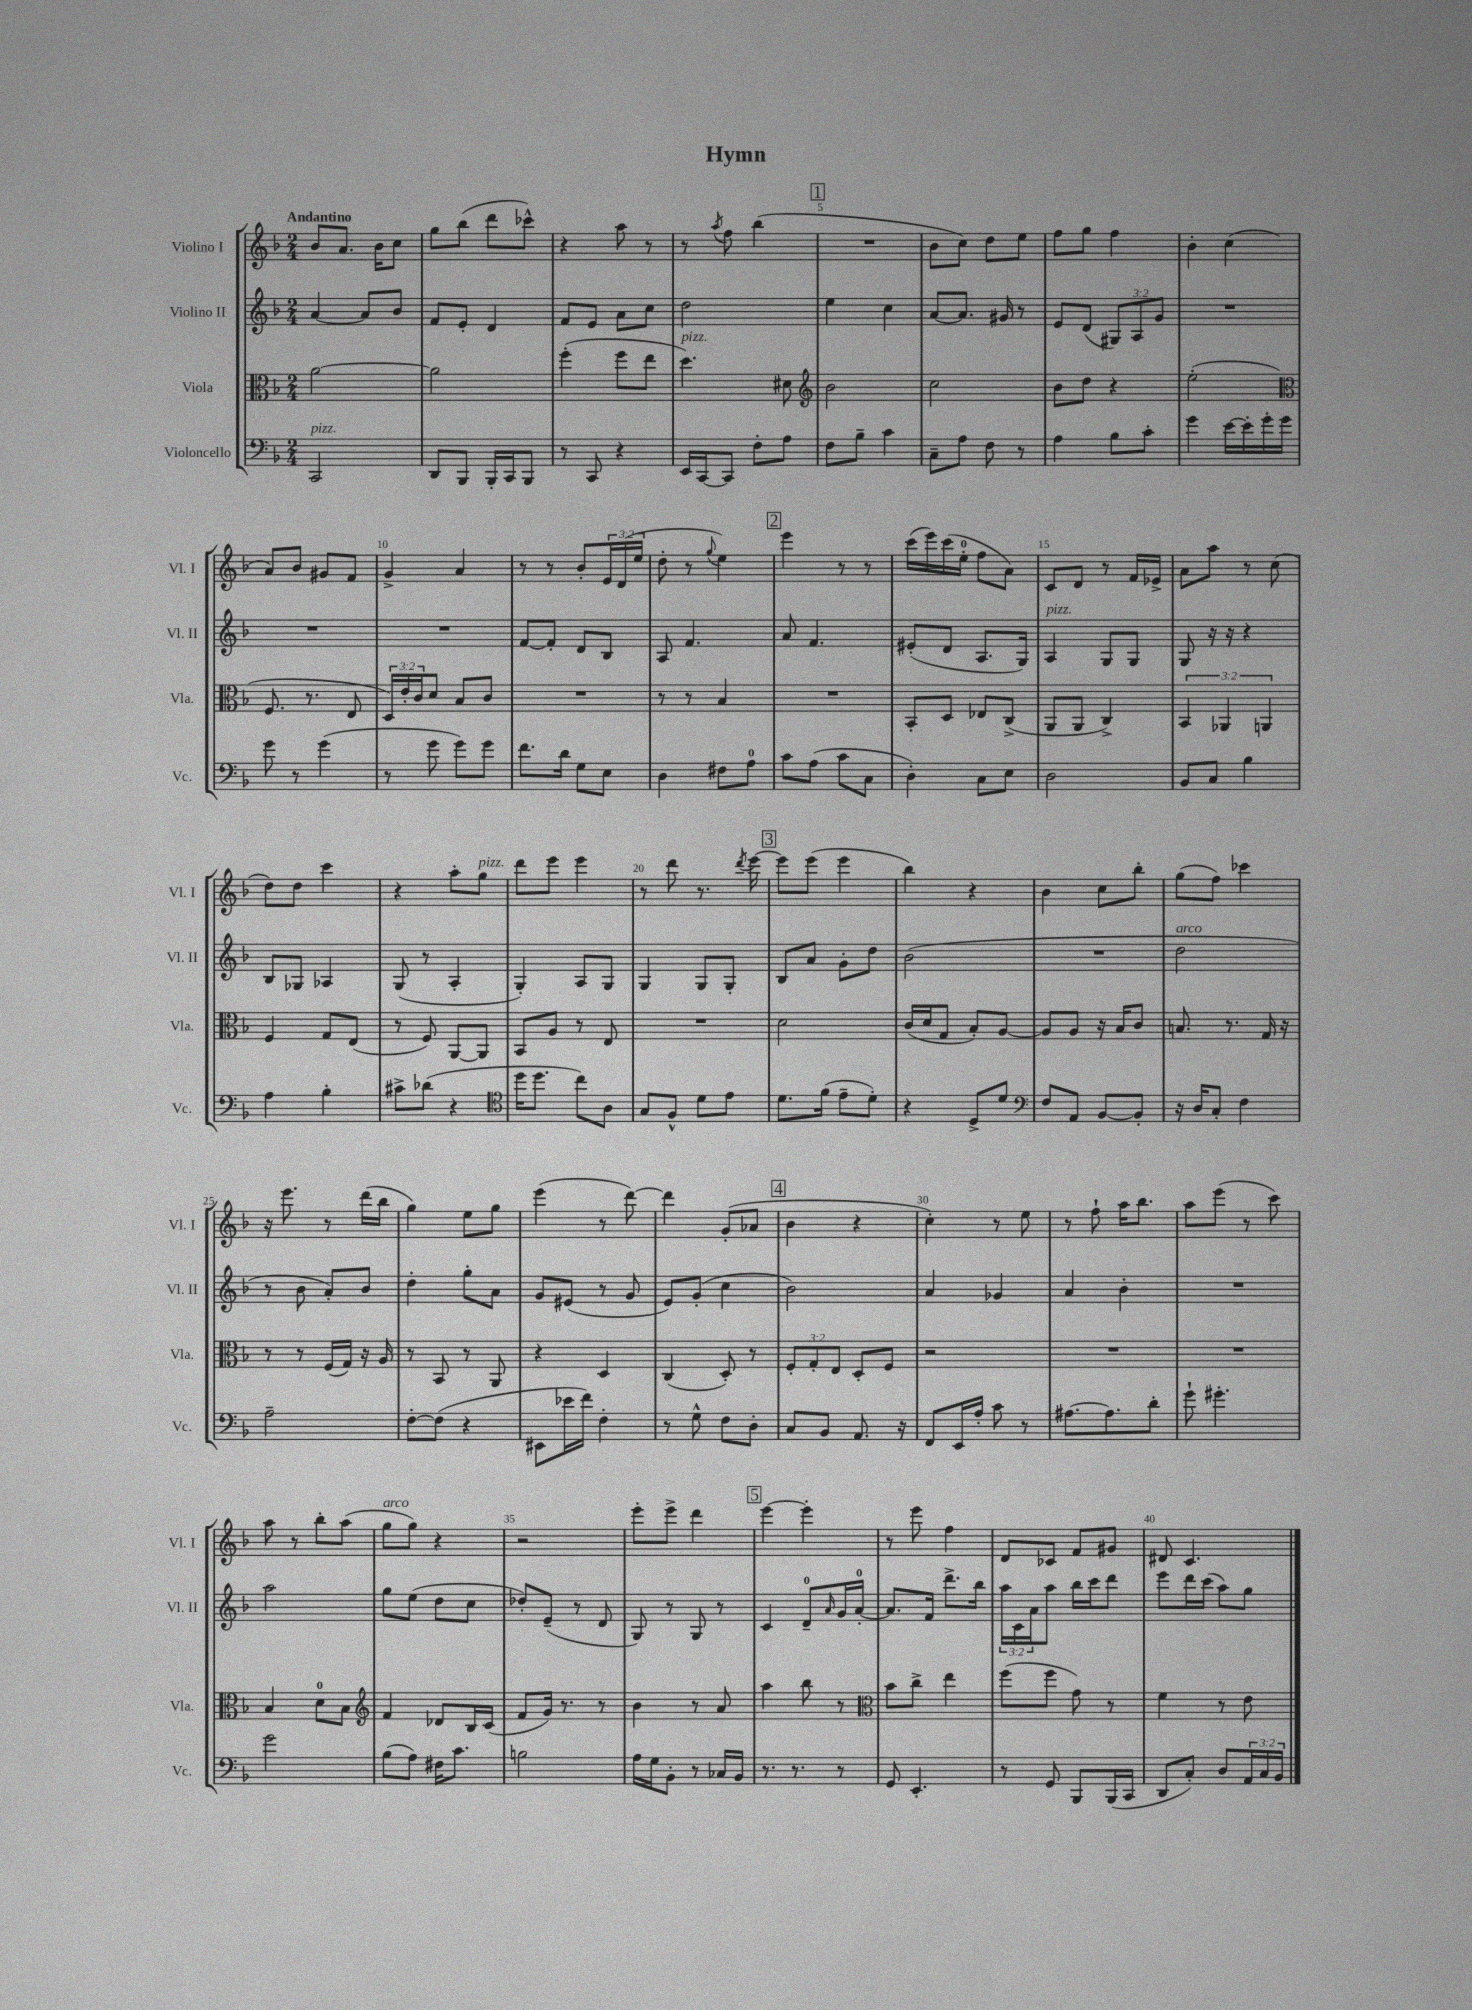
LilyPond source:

\header { title = "Hymn" }
<<
\new StaffGroup <<
\new Staff = "s0" \with { instrumentName = "Violino I" shortInstrumentName = "Vl. I" } {
    \clef treble \key f \major \numericTimeSignature \time 2/4 \override Staff.TupletNumber.text = #tuplet-number::calc-fraction-text \tempo "Andantino"
    bes'8 a'8. bes'16 c''8 |
    g''8 bes''8( d'''8 ces'''8-^) |
    r4 a''8 r8 |
    r8 \acciaccatura { a''8 } f''8 bes''4( |
    \mark \markup { \box "1" } R2 |
    bes'8 c''8) d''8 e''8 |
    f''8 g''8 f''4 |
    bes'4-. c''4( |
    a'8) bes'8 gis'8 f'8 |
    g'4-> a'4 |
    r8 r8 bes'8-. \tuplet 3/2 { e'16 d'16( e''16 } |
    d''8-. r8 \appoggiatura { g''8 } e''4) |
    \mark \markup { \box "2" } e'''4 r8 r8 |
    c'''16( e'''16) c'''16( e''16-0-. f''8 a'8) |
    c'8 d'8 r8 f'16 ees'16-> |
    a'8 a''8 r8 c''8( |
    d''8) d''8 c'''4 |
    r4 a''8-. g''8^\markup { \italic "pizz." } |
    d'''8 e'''8 e'''4 |
    r8 d'''8 r8. \acciaccatura { d'''8 } e'''16~ |
    \mark \markup { \box "3" } e'''8 e'''8( e'''4 |
    bes''4) r4 |
    bes'4 c''8 bes''8-. |
    g''8( f''8) ces'''4 |
    r16 e'''8. r8 d'''16( bes''16 |
    g''4) e''8 g''8 |
    e'''4( r8 d'''8~) |
    d'''4 g'8-.( aes'8 |
    \mark \markup { \box "4" } bes'4 r4 |
    c''4-.) r8 e''8 |
    r8 f''8-! a''16 bes''8. |
    a''8 e'''8( r8 c'''8) |
    a''8 r8 bes''8-. a''8( |
    g''8^\markup { \italic "arco" } g''8) r4 |
    r2 |
    e'''8-. e'''8-> d'''4 |
    \mark \markup { \box "5" } e'''4~ e'''4-. |
    r8 e'''8 f''4 |
    d'8 ces'8 f'8 gis'8 |
    dis'8 c'4. \bar "|." |
}
\new Staff = "s1" \with { instrumentName = "Violino II" shortInstrumentName = "Vl. II" } {
    \clef treble \key f \major \numericTimeSignature \time 2/4 \override Staff.TupletNumber.text = #tuplet-number::calc-fraction-text
    a'4~ a'8 bes'8 |
    f'8 e'8-. d'4 |
    f'8 e'8 a'8 c''8 |
    d''2 |
    \mark \markup { \box "1" } e''4 c''4 |
    a'8~ a'8. gis'16 r8 |
    e'8 d'8( \tuplet 3/2 { gis8) a8 g'8 } |
    R2 |
    R2 |
    R2 |
    f'8~ f'8-. d'8 bes8 |
    a8 f'4. |
    \mark \markup { \box "2" } a'8 f'4. |
    eis'8-.( d'8 a8. g16) |
    a4^\markup { \italic "pizz." } g8 g8 |
    g8 r16 r16 r4 |
    bes8 ges8 aes4 |
    g8( r8 a4-. |
    g4-.) a8 g8 |
    g4 g8 g8-. |
    \mark \markup { \box "3" } bes8 a'8 g'8-. d''8 |
    bes'2( |
    R2 |
    d''2^\markup { \italic "arco" } |
    r8 bes'8 a'8-.) bes'8 |
    d''4-. g''8-. a'8 |
    g'8 eis'8( r8 g'8 |
    e'8) g'8-.( c''4 |
    \mark \markup { \box "4" } bes'2) |
    a'4 ges'4 |
    a'4 bes'4-. |
    R2 |
    a''2 |
    g''8 e''8( d''8 c''8 |
    des''8-.) e'8--( r8 d'8 |
    g8) r8 g8 r8 |
    \mark \markup { \box "5" } c'4 d'8-0-- \grace { a'16 } g'16 a'16-0~-. |
    a'8. f'16 d'''8.-> bes''16 |
    \tuplet 3/2 { a''16 c'16 a'16 } a''8 bes''16 c'''16 d'''8 |
    e'''8 d'''16 c'''16( a''8) g''8 \bar "|." |
}
\new Staff = "s2" \with { instrumentName = "Viola" shortInstrumentName = "Vla." } {
    \clef alto \key f \major \numericTimeSignature \time 2/4 \override Staff.TupletNumber.text = #tuplet-number::calc-fraction-text
    a'2~ |
    a'2 |
    f''4-.( f''8 e''8 |
    d''4.^\markup { \italic "pizz." }) dis'8 |
    \mark \markup { \box "1" } \clef treble bes'2 |
    c''2 |
    bes'8 d''8 r4 |
    e''2-.( |
    \clef alto f8. r8. e8 |
    \tuplet 3/2 { d16) e'16-. c'16 } d'8 bes8 c'8 |
    R2 |
    r8 r8 bes4 |
    \mark \markup { \box "2" } R2 |
    bes,8-. d8 ees8 c8->( |
    a,8 a,8 c4->) |
    \tuplet 3/2 { bes,4 aes,4 a,4 } |
    f4 g8 e8( |
    r8 f8) a,8~ a,8 |
    bes,8 a8 r8 e8 |
    R2 |
    \mark \markup { \box "3" } d'2 |
    c'16( d'16 g8 bes8-.) a8~ |
    a8 a8 r16 bes16 c'8 |
    b8. r8. g16 r16 |
    r8 r8 f16( g16) r16 a16 |
    r8 bes,8 r8 a,8 |
    r4 d4 |
    c4( d8-.) r8 |
    \mark \markup { \box "4" } \tuplet 3/2 { f8-. g8-. e8 } d8-. f8 |
    r2 |
    R2 |
    R2 |
    bes4 d'8-0 bes8 |
    \clef treble f'4 des'8 bes16 c'16( |
    f'8 g'16) r8. r8 |
    bes'4 r8 a'8 |
    \mark \markup { \box "5" } a''4 bes''8 r8 |
    \clef alto bes'8 c''8-> e''4 |
    f''8( f''8 g'8) r8 |
    f'4 r8 e'8 \bar "|." |
}
\new Staff = "s3" \with { instrumentName = "Violoncello" shortInstrumentName = "Vc." } {
    \clef bass \key f \major \numericTimeSignature \time 2/4 \override Staff.TupletNumber.text = #tuplet-number::calc-fraction-text
    c,2^\markup { \italic "pizz." } |
    d,8 bes,,8 bes,,16-. c,16 bes,,8 |
    r8 c,8 r4 |
    e,16 c,16~ c,8 f8-. a8 |
    \mark \markup { \box "1" } f8 bes8-- c'4 |
    c8-- a8 f8 r8 |
    a4 bes8 c'8-. |
    g'4 e'16~ e'16-. g'16-. g'16 |
    g'8 r8 g'4( |
    r8 g'8 g'8) g'8 |
    f'8. d'16 g8 e8 |
    d4 fis8 a8-0 |
    \mark \markup { \box "2" } c'8 a8( c'8 c8 |
    d4-.) c8 e8 |
    d2 |
    bes,8 c8 bes4 |
    a4 bes4-. |
    cis'8-> des'8( r4 |
    \clef tenor d''16 d''8. c''8) a8 |
    g8 f8-^ d'8 e'8 |
    \mark \markup { \box "3" } d'8. f'16( e'8-- d'8-.) |
    r4 d8-> d'8 |
    \clef bass f8 a,8 bes,8~ bes,8-. |
    r16 d16 c8-. f4 |
    a2-- |
    f8~-. f8( r4 |
    eis,8 ees'16 f'16) f4-. |
    r8 g8-^ f8 d8-. |
    \mark \markup { \box "4" } c8 bes,8 a,8. r16 |
    f,8 e,16 a16-. c'8 r8 |
    ais8.~ ais8. d'8-. |
    g'8-! gis'4.-. |
    g'2 |
    bes8( a8) fis16 c'8. |
    b2 |
    a16 g16 bes,8-. r8 ces16 bes,16 |
    \mark \markup { \box "5" } r8. r8. r8 |
    g,8 e,4.-. |
    r8 g,8 bes,,8 bes,,16( c,16 |
    d,8 c8-.) d8 \tuplet 3/2 { a,16 c16 bes,16 } \bar "|." |
}
>>
>>
\layout { \context { \Score \override BarNumber.break-visibility = ##(#f #t #t) barNumberVisibility = #(every-nth-bar-number-visible 5) } }
